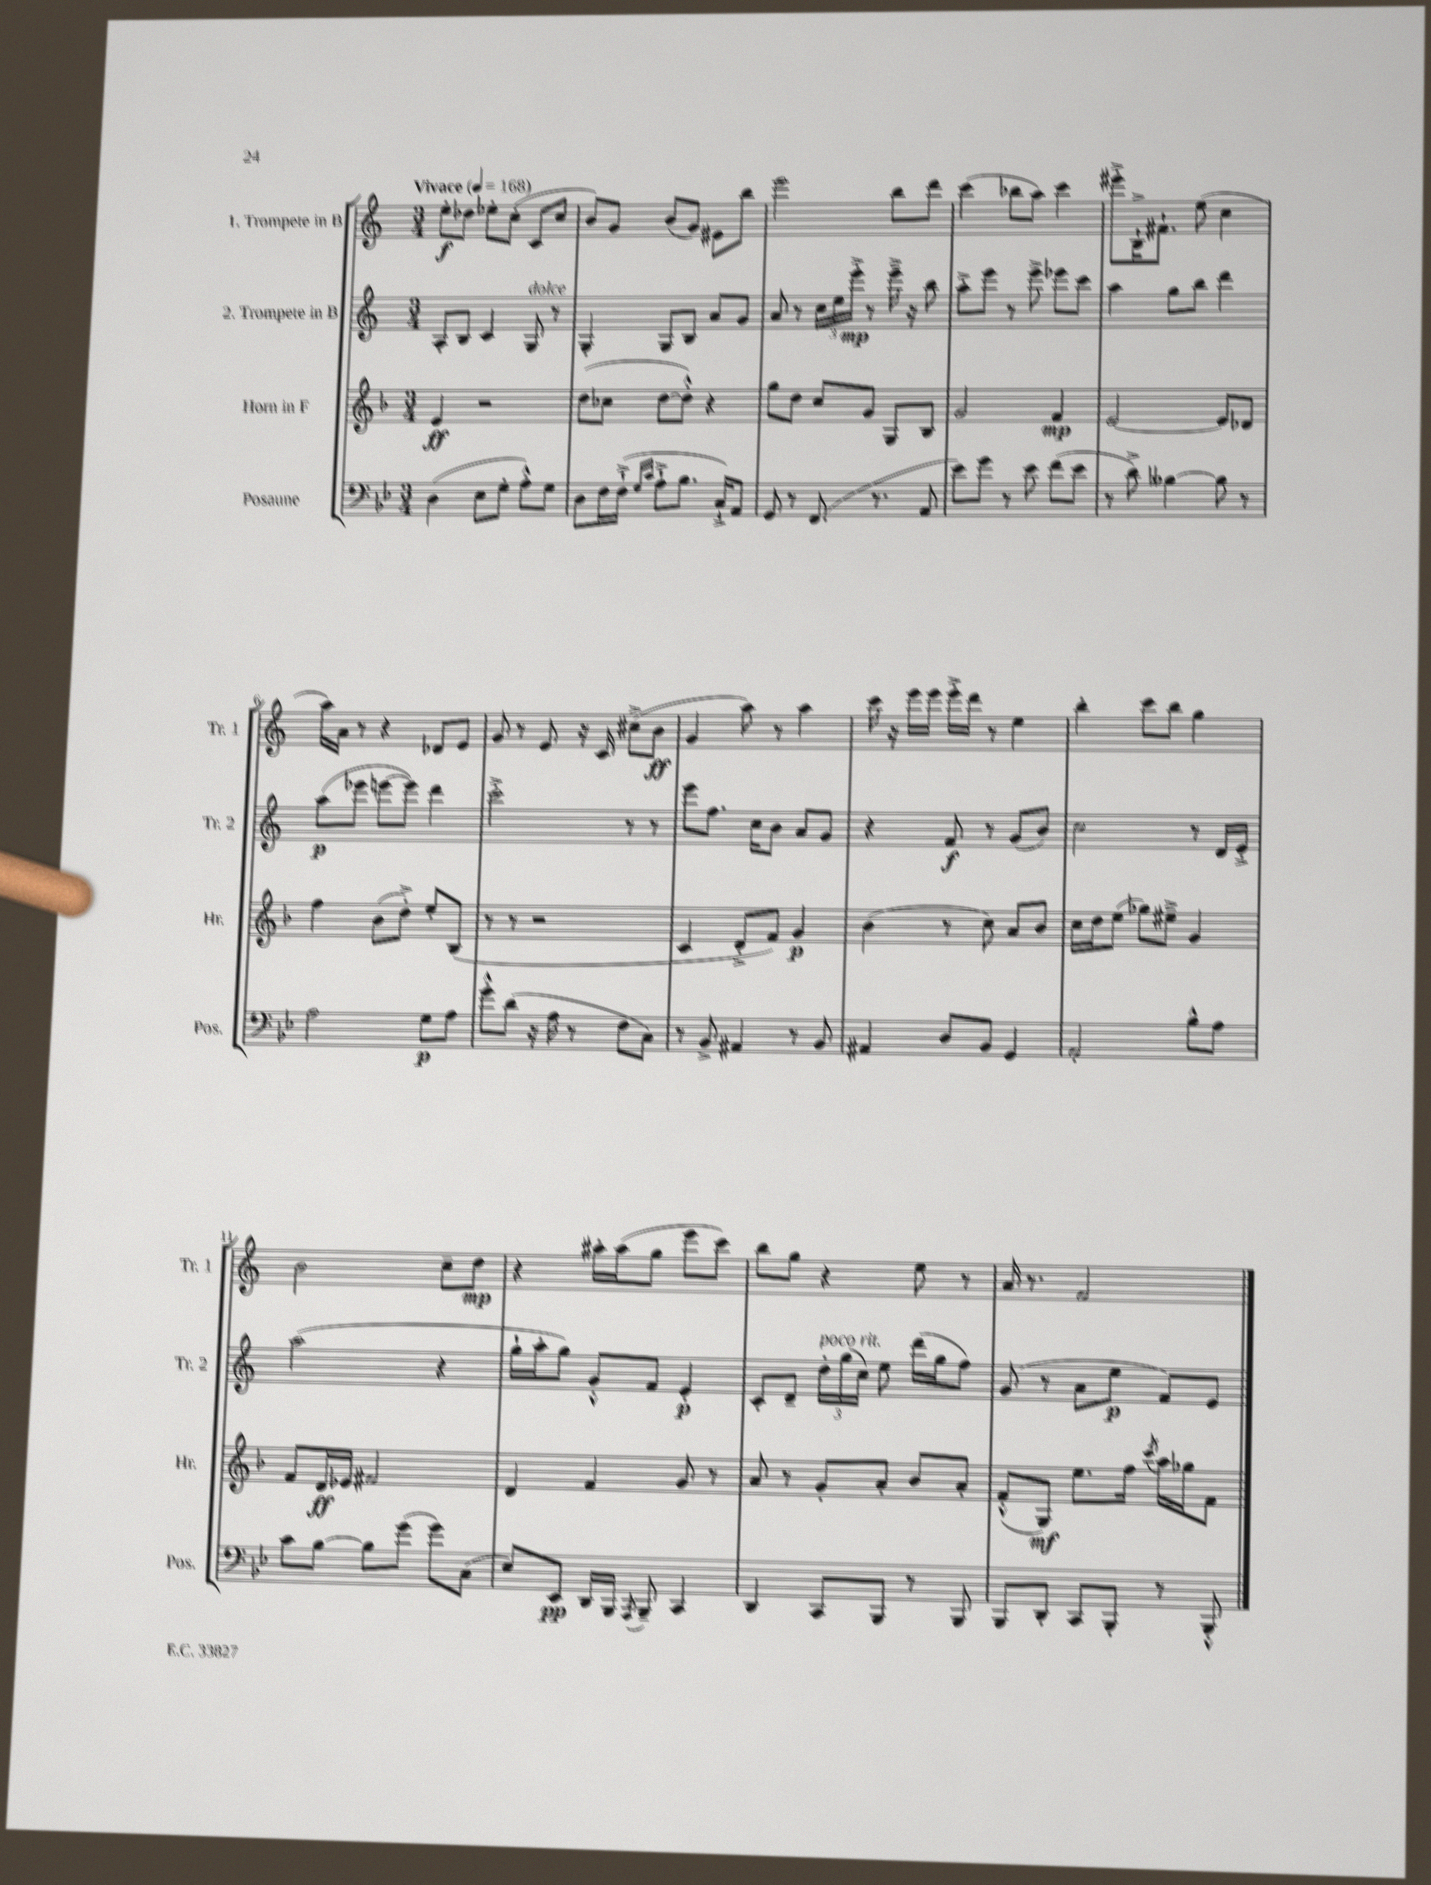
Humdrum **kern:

**kern	**kern	**kern	**kern
*staff4	*staff3	*staff2	*staff1
*clefF4	*clefG2	*clefG2	*clefG2
*k[b-e-]	*k[b-]	*k[]	*k[]
*M3/4	*M3/4	*M3/4	*M3/4
*MM168	*MM168	*MM168	*MM168
(4D	4e	8A'	8ee'
.	.	8B	8dd-
8E-	2r	4c	8ee-'
8G'	.	.	(8cc'
8A'^^)	.	8G	8c
8G	.	8r	8cc
=	=	=	=
8D	(8dd	4G'	8b)
16F	8cc-	.	8g
(16F`^	.	.	.
16qqG	.	.	.
16qqc	.	.	.
8A`^	[8dd	8G	(8b
8.B-	8dd'^^])	8B	8g)
.	4r	8a	8e#
16C`^)	.	.	.
8AA	.	8g	8bb
=	=	=	=
8GG	8gg	8a	2eee
8r	8dd	8r	.
(8.FF	8cc	24cc	.
.	.	24ee	.
.	.	24eee'^	.
.	8g	8r	.
8.r	.	.	.
.	8G	16eee~^	8bb
.	.	16r	.
8AA	8B-	8bb	8ddd
=	=	=	=
8e-)	2g	8aa'^	(4ccc
8g	.	8eee	.
8r	.	8r	8bb-
8e-	.	8eee^	8aa)
(8f	4f	8eee-	4ccc
8e-	.	8ccc	.
=	=	=	=
8r	[2e	4aa	8eee#'^
8d^)	.	.	16B`^
.	.	.	8.f#`
[4B--	.	8gg	.
.	.	8bb	(8ee
8B--]	8e]	4ddd	4cc
8r	8d-	.	.
=	=	=	=
2A	4ff	(8aa	16aa)
.	.	.	16a
.	.	8eee-	8r
.	(8b-	[8eee	4r
.	8dd'^)	8eee])	.
8G	8ee'	4ddd	8d-
8A	(8B-	.	8e
=	=	=	=
8g'^^	8r	2ccc'^	8g
(8d	8r	.	8r
16r	2r	.	8e
16A	.	.	.
8r	.	.	16r
.	.	.	16c
8F	.	8r	(8cc#^
8C)	.	8r	8b
=	=	=	=
8r	4c	8eee	4g
8BB-^	.	8.ff	.
4AA#	8d'^	.	8aa)
.	.	16cc	.
.	8f)	8b	8r
8r	4g	8a	4aa
8BB-	.	8g	.
=	=	=	=
4AA#	(4b-	4r	16ccc
.	.	.	16r
.	.	.	16eee
.	.	.	16eee
8D	8r	8f	16eee'^
.	.	.	16ddd
8BB-	8cc)	8r	8r
4GG	8a	(8g	4ee
.	8b-	8b)	.
=	=	=	=
2AA'	16cc	2cc	4bb'
.	16dd	.	.
.	(8ee	.	.
.	8gg-)	.	8ccc
.	8ee#~^	.	8bb
8B-^^	4g	8r	4gg
8A	.	16d	.
.	.	16e'^	.
=	=	=	=
8c	8f	(2aa	2b
[8B-	16d	.	.
.	16e-	.	.
8B-]	2f#	.	.
(8g	.	.	.
8g)	.	4r	8cc~
(8C	.	.	8dd
=	=	=	=
8E-)	4d	16gg`	4r
.	.	16aa'	.
8EE-	.	8gg)	.
16DD	4f	8g'^^	16aa#'
16BBB-	.	.	(16aa#
8qAAA	.	.	.
8BBB-~	.	8f	8gg
4CC	8g	4e'	8eee
.	8r	.	8ccc)
=	=	=	=
4DD	8a	8c'	8bb
.	8r	8d~	8gg
8CC	8g'	24dd'	4r
.	.	(24gg	.
.	.	24cc)	.
8BBB-	8a'	8ee	.
8r	8b-	(16ddd	8ee
.	.	16gg	.
8BBB-	8a'	8ff)	8r
=	=	=	=
8BBB-	(8f'^^	(8g	16a
.	.	.	8.r
8DD'	8G)	8r	.
8CC	8.ee	8a	2f
8BBB-'	.	8ee	.
.	16ff	.	.
.	8qccc	.	.
8r	16aa	8f)	.
.	16gg-	.	.
8BBB-'^^	8f	8e	.
==	==	==	==
*-	*-	*-	*-
